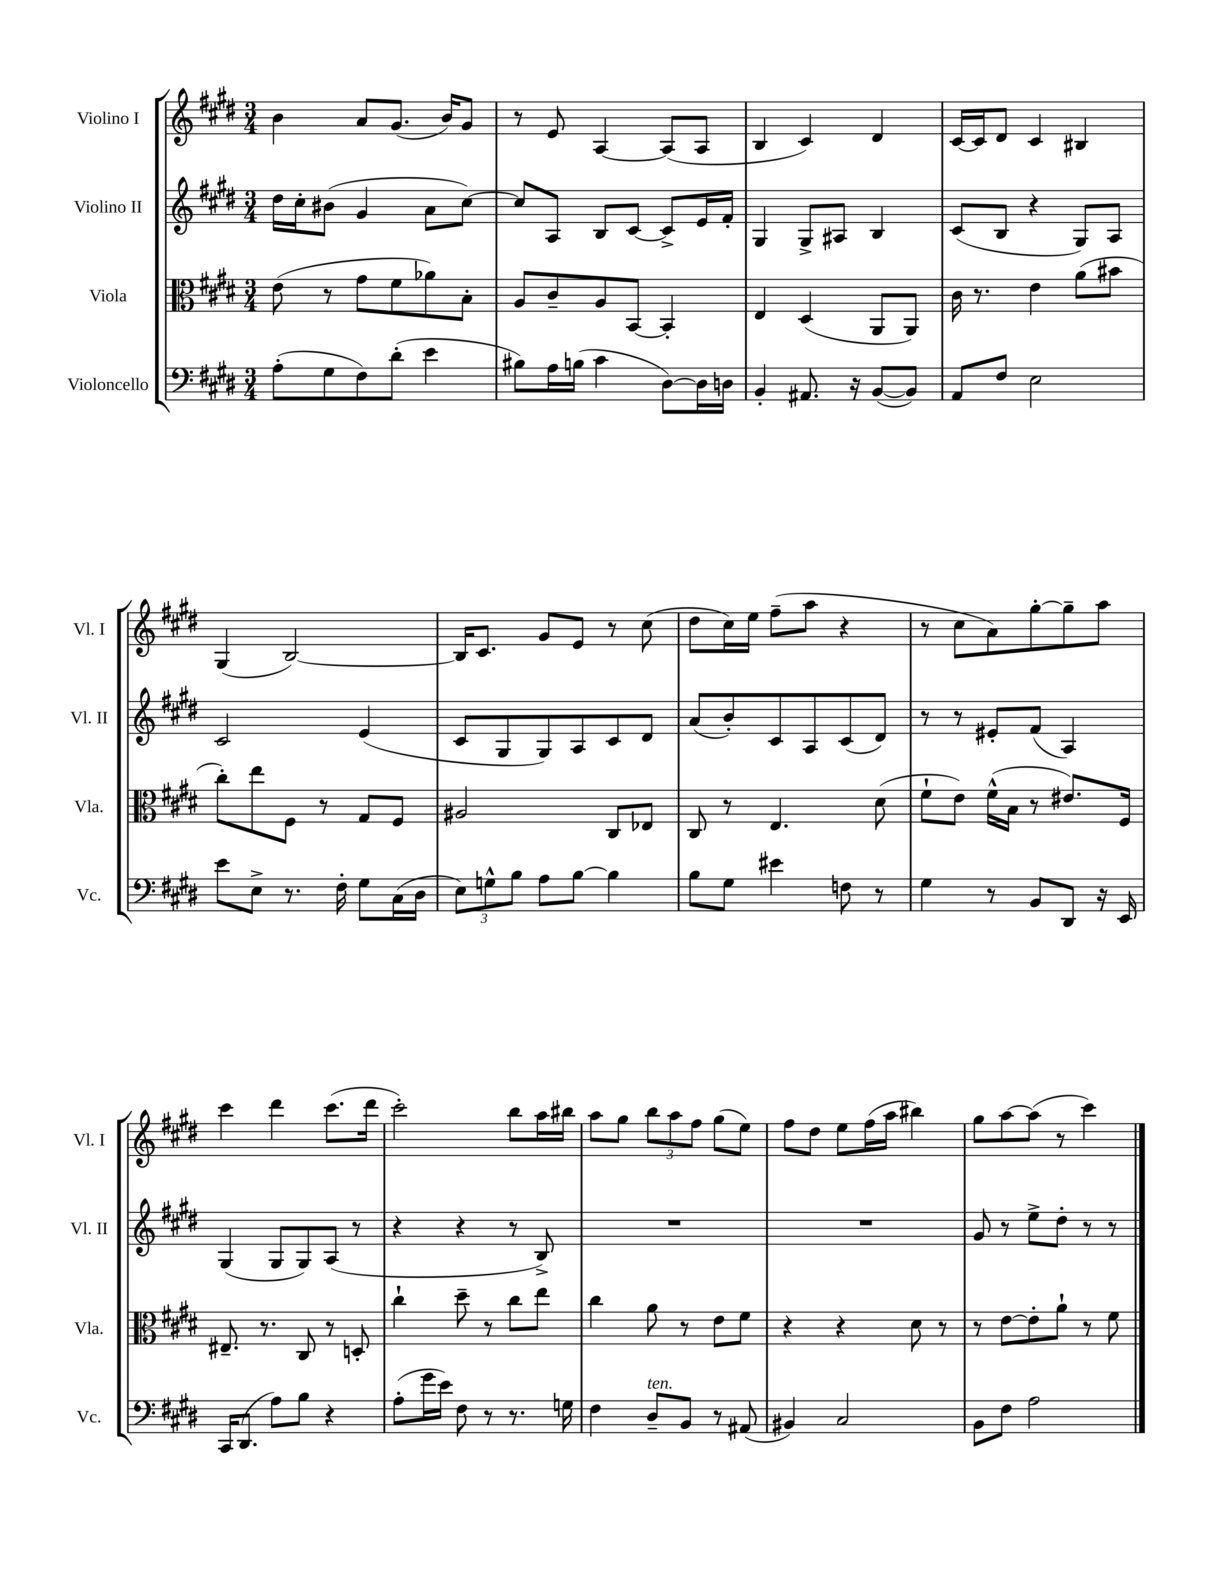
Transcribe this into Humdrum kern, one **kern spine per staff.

**kern	**kern	**kern	**kern
*staff4	*staff3	*staff2	*staff1
*clefF4	*clefC3	*clefG2	*clefG2
*k[f#c#g#d#]	*k[f#c#g#d#]	*k[f#c#g#d#]	*k[f#c#g#d#]
*M3/4	*M3/4	*M3/4	*M3/4
(8A'	(8e	16dd#	4b
.	.	16cc#'	.
8G#	8r	(8b#	.
8F#)	8g#	4g#	8a
(8d#'	8f#	.	(8.g#
4e	8a-)	8a	.
.	.	.	16b)
.	8B'	[8cc#)	8g#
=	=	=	=
8B#)	8A	8cc#]	8r
16A	8c#~	8A	8e
(16B	.	.	.
4c#	8A	8B	[4A
.	[8BB	[8c#	.
[8D#)	4BB']	8c#^]	(8A]
16D#]	.	16e	8A
16D	.	16f#'	.
=	=	=	=
4BB'	4E	4G#	4B
8.AA#	(4D#	8G#^	4c#)
.	.	8A#	.
16r	.	.	.
([8BB	8AA	4B	4d#
8BB])	8AA)	.	.
=	=	=	=
8AA	16c#	(8c#	[16c#
.	8.r	.	16c#]
8F#	.	8B	8d#
2E	4e	4r	4c#
.	(8a	8G#)	4B#
.	8b#	8A	.
=	=	=	=
8e	8cc#')	2c#	(4G#
8E^	8ee	.	.
8.r	8F#	.	[2B)
.	8r	.	.
16F#'	.	.	.
8G#	8G#	(4e	.
(16C#	8F#	.	.
16D#	.	.	.
=	=	=	=
12E)	2A#	8c#	16B]
.	.	.	8.c#
12G^^	.	.	.
.	.	8G#	.
12B	.	.	.
8A	.	8G#)	8g#
[8B	.	8A	8e
4B]	8C#	8c#	8r
.	8E-	8d#	(8cc#
=	=	=	=
8B	8C#	(8a	8dd#
8G#	8r	8b')	16cc#)
.	.	.	16ee
4e#	4.E	8c#	(8ff#~
.	.	8A	8aa
8F	.	(8c#	4r
8r	(8d#	8d#)	.
=	=	=	=
4G#	8f#`	8r	8r
.	8e)	8r	8cc#
8r	(16f#^^	8e#'	8a)
.	16B	.	.
8BB	8r	(8f#	[8gg#'
8DD#	8.e#)	4A)	8gg#~]
16r	.	.	8aa
16EE	16F#	.	.
=	=	=	=
16CC#	8.E#~	(4G#	4ccc#
(8.DD#	.	.	.
.	8.r	.	.
8A)	.	8G#	4ddd#
8B	8C#	8G#)	.
4r	8r	(8A	(8.ccc#
.	8D'	8r	.
.	.	.	16ddd#
=	=	=	=
(8A'	4cc#`	4r	2ccc#')
16g#	.	.	.
16e)	.	.	.
8F#	8dd#~	4r	.
8r	8r	.	.
8.r	8cc#	8r	8bb
.	8ee	8B^)	16aa
16G	.	.	16bb#
=	=	=	=
4F#	4cc#	2.r	8aa
.	.	.	8gg#
8D#~	8a	.	12bb
.	.	.	12aa
8BB	8r	.	.
.	.	.	12ff#
8r	8e	.	(8gg#
(8AA#	8f#	.	8ee)
=	=	=	=
4BB#)	4r	2.r	8ff#
.	.	.	8dd#
2C#	4r	.	8ee
.	.	.	(16ff#
.	.	.	16aa
.	8d#	.	4bb#)
.	8r	.	.
=	=	=	=
8BB	8r	8g#	8gg#
8F#	[8e	8r	[8aa
2A	8e']	8ee^	(8aa]
.	8a`	8dd#'	8r
.	8r	8r	4ccc#)
.	8f#	8r	.
==	==	==	==
*-	*-	*-	*-
